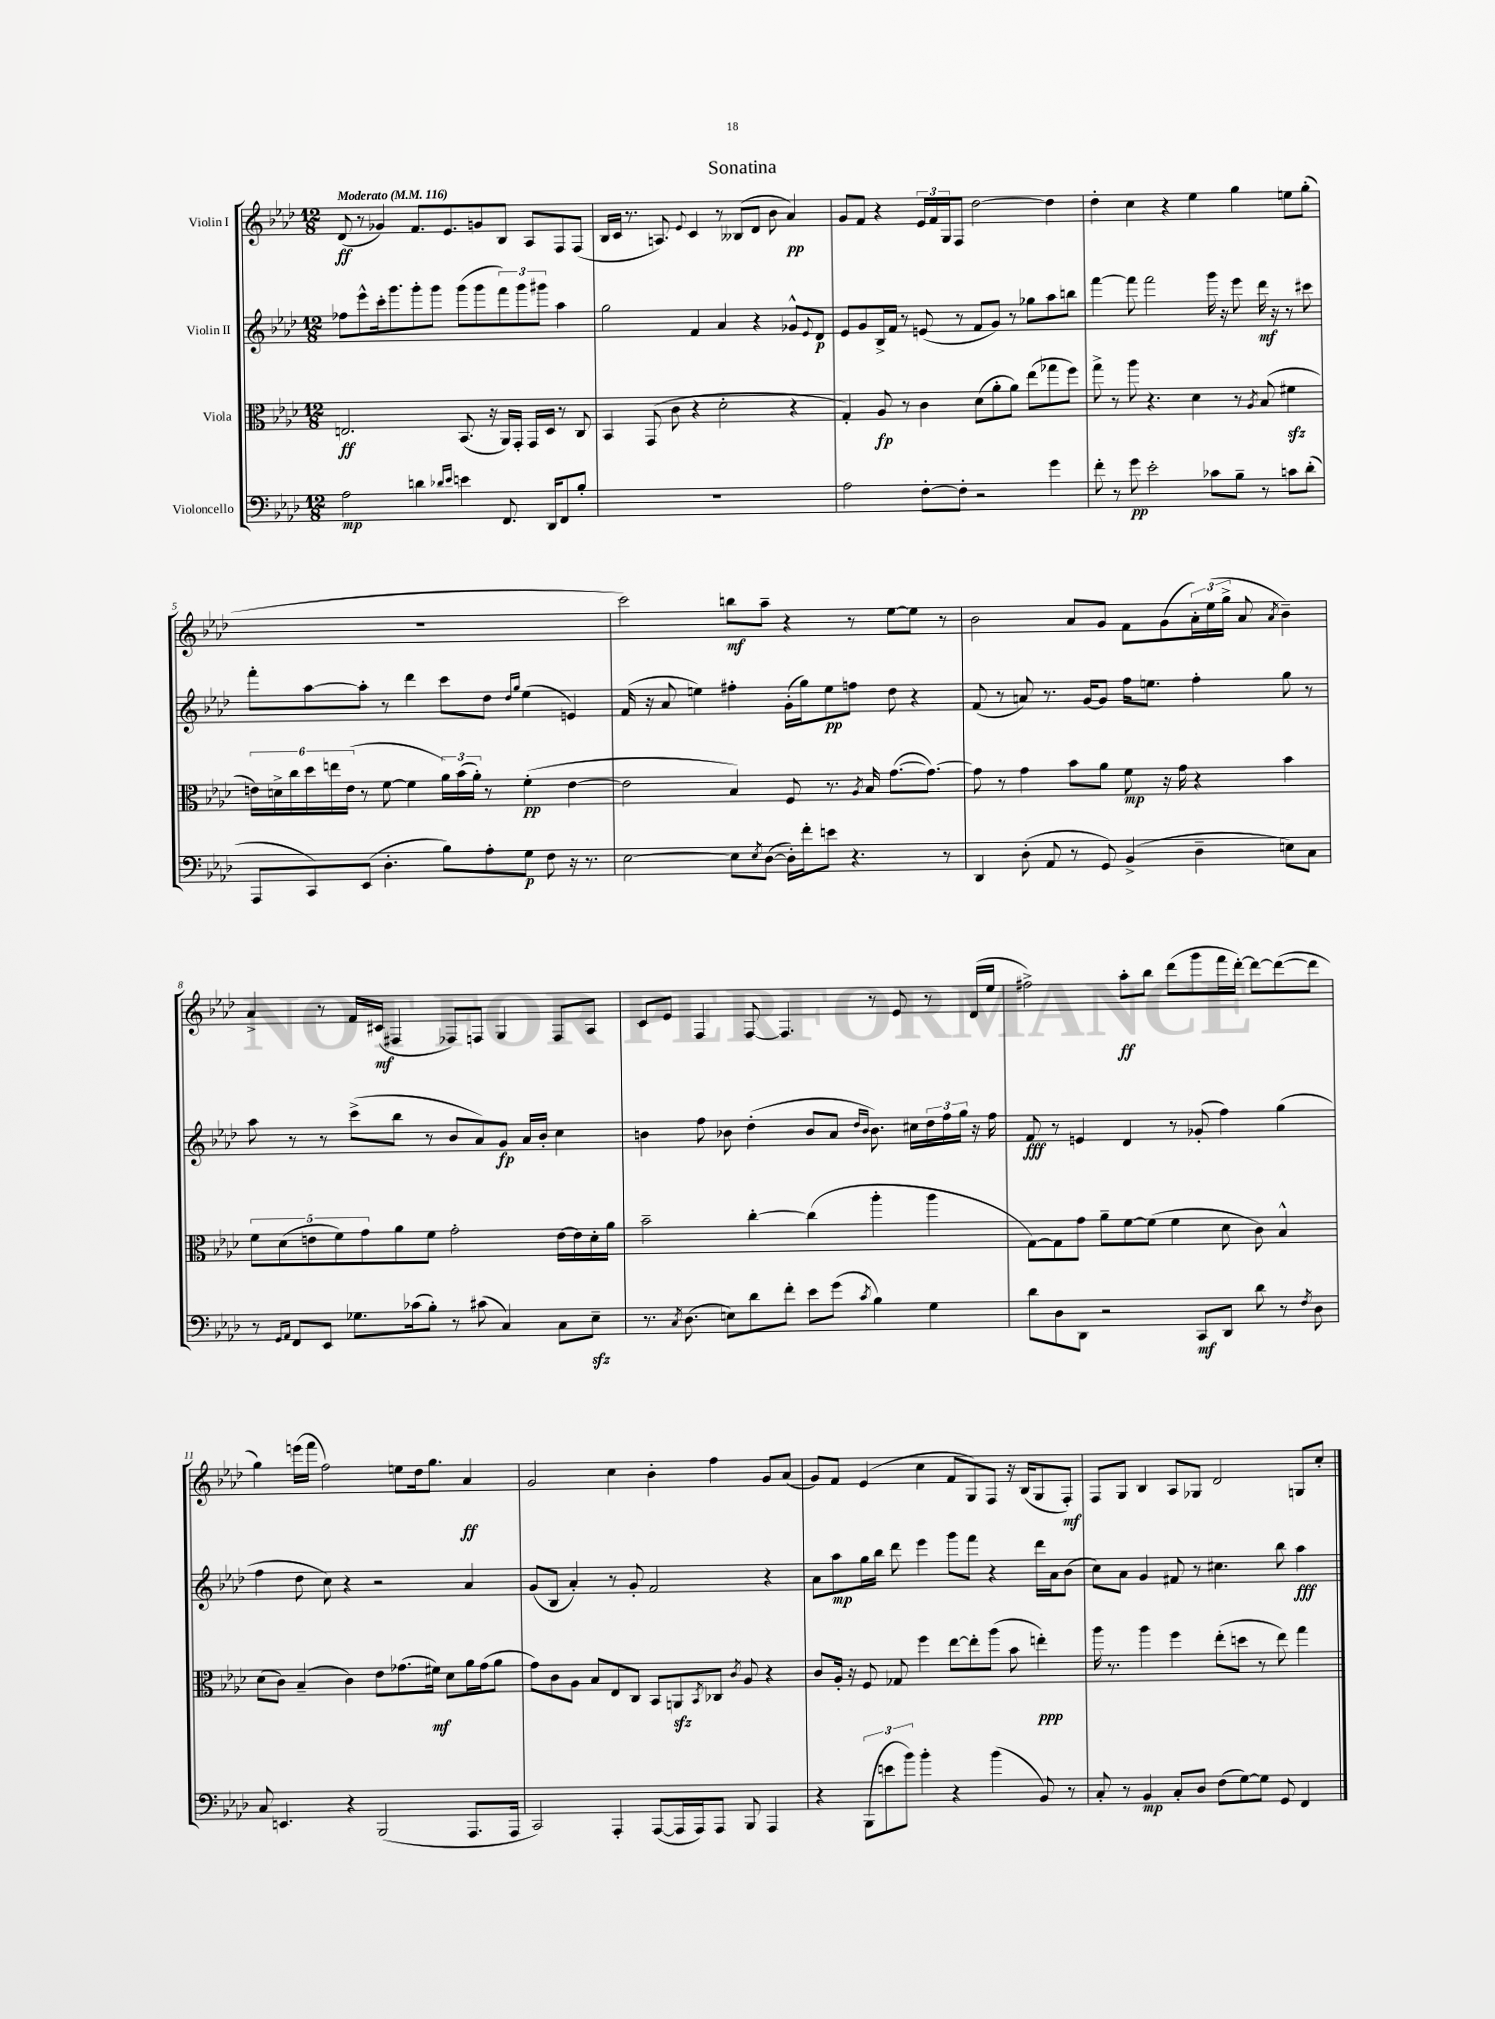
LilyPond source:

\header { title = "Sonatina" }
<<
\new StaffGroup <<
\new Staff = "s0" \with { instrumentName = "Violin I" } {
    \clef treble \key aes \major \numericTimeSignature \time 12/8 \tempo "Moderato" 4 = 116
    des'8\ff( r8 ges'4) f'8. ees'8. g'8 bes8 aes8 f8 f8( |
    bes16 c'16 r8. a8.) \appoggiatura { ees'8 } c'4 r8 beses8( des'8 bes'8 aes'4\pp) |
    g'8 f'8 r4 \tuplet 3/2 { ees'16 f'16 g16 } f8 des''2~ des''4 |
    des''4-. c''4 r4 ees''4 g''4 e''8 g''8-.( |
    R1. |
    c'''2) b''8\mf aes''8-- r4 r8 ees''8~ ees''8 r8 |
    bes'2 aes'8 g'8 f'8 g'8( \tuplet 3/2 { aes'16-.) ees''16( g''16-> } aes'8 \acciaccatura { aes'8 } bes'4--) |
    aes'4-> r8 f'16 cis'16\mf( fis4 fes8) f8 g4 f8 aes8 |
    c'8 ees'8 f4 f8~ f4. r8 ees'8 r8 des'16( ees''16 |
    fis''2->) aes''8-.\ff bes''8 des'''8( g'''8 f'''16 des'''16~-.) des'''8~ des'''8~( des'''8 |
    g''4) e'''16( f'''16 f''2) e''8 des''16 g''8. aes'4\ff |
    g'2 c''4 bes'4-. f''4 g'8 aes'8( |
    g'8) f'8 ees'4( c''4 f'8 g8) f8 r16 bes16( g8 f8-.\mf) |
    f8 g8 bes4 aes8 ges8 des'2 g8 c''8-. \bar "|." |
}
\new Staff = "s1" \with { instrumentName = "Violin II" } {
    \clef treble \key aes \major \numericTimeSignature \time 12/8
    fes''8 ees'''8-^ c'''16-. g'''8. g'''8-. g'''8 g'''8( g'''8 \tuplet 3/2 { f'''8) g'''8 gis'''8 } aes''4 |
    g''2 f'4 aes'4 r4 ges'8-^ \appoggiatura { ees'8 } des'8\p |
    ees'8 g'8 bes16-> f'16 r8 e'8( r8 f'8 g'8) r8 ges''8 aes''8 b''8 |
    f'''4~ f'''8 f'''2 g'''16 r16 ees'''8 des'''16\mf r16 r8 cis'''8 |
    f'''8-. aes''8~ aes''8-. r8 des'''4 c'''8 des''8 \grace { des''16 g''16 } ees''4( e'4) |
    f'16( r16 aes'8 e''4) fis''4-. g'16-.( g''16) e''8\pp f''8 des''8 r4 |
    f'8( r8 a'8) r8. g'16~ g'8 f''16 e''8. f''4-. g''8 r8 |
    aes''8 r8 r8 c'''8->( bes''8 r8 bes'8 aes'8) g'8\fp aes'16 bes'16-. c''4 |
    b'4 f''8 bes'8 des''4-.( bes'8 aes'8 \grace { des''16 bes'16 } bes'8.) cis''16 \tuplet 3/2 { des''16 f''16 g''16 } r16 f''16 |
    f'8\fff r8 e'4 des'4 r8 ges'8-.( f''4) g''4( |
    f''4 des''8 c''8) r4 r2 aes'4 |
    g'8( bes8 aes'4-.) r8 g'8-. f'2 r4 |
    aes'8 aes''8\mp g''16 bes''16 des'''8 ees'''4 g'''8 f'''8 r4 des'''16 aes'16 bes'8( |
    c''8) aes'8 g'4 fis'8 r8 cis''4. bes''8 aes''4\fff \bar "|." |
}
\new Staff = "s2" \with { instrumentName = "Viola" } {
    \clef alto \key aes \major \numericTimeSignature \time 12/8
    e2.\ff bes,8.( r16 aes,16) g,16-. g,16 des16 r8 c8 |
    bes,4 g,8( c'8 r4 des'2-. r4 |
    g4-.) aes8\fp r8 c'4 des'8( aes'8-. aes'8) ees''8( ges''8 f''8) |
    g''8-> r8 aes''8 r4. des'4 r8 \acciaccatura { aes8 } bes8( fis'4\sfz |
    \tuplet 6/4 { e'16) d'16-> c''16 des''16 e''16 e'16( } r8 f'8~ f'4 \tuplet 3/2 { aes'16) bes'16( aes'16-.) } r8 f'4-.\pp( e'4~ |
    e'2 bes4) f8 r8. \acciaccatura { aes8 } bes16 g'8.~( g'8.~) |
    g'8 r8 g'4 bes'8 aes'8 f'8\mp r16 g'16 r4 bes'4 |
    \tuplet 5/4 { f'8 des'8( e'8 f'8) g'8 } aes'8 f'8 g'2-. e'16~ e'16 des'16-. aes'16 |
    bes'2-- c''4~-. c''4( aes''4-. aes''4 |
    g8~) g8 g'8 aes'8-- f'8~ f'8( f'4 des'8 c'8) bes4-^ |
    des'8( c'8) bes4--( c'4) ees'8 ges'8.( fis'16\mf) des'8 aes'16 ges'16( aes'8 |
    g'8) c'8 aes8 bes8 ees8 c8 bes,8 a,8\sfz \acciaccatura { bes,8 } ces8 \acciaccatura { c'8 } aes8 r4 |
    c'8 aes16-. r16 f8 ges8 f''4 ees''8~ ees''8-. aes''8( bes'8 e''4-.\ppp) |
    aes''16 r8. aes''4 f''4 ees''8-.( d''8 r8 ees''8) g''4 \bar "|." |
}
\new Staff = "s3" \with { instrumentName = "Violoncello" } {
    \clef bass \key aes \major \numericTimeSignature \time 12/8
    aes2\mp d'4 \grace { des'16 ees'16 } e'4 f,8. des,16 f,8 bes8-. |
    R1. |
    aes2 f8~-. f8-. r2 g'4 |
    f'8-. r8 g'8\pp ees'2-. ces'8 bes8-- r8 c'8 des'8-.( |
    aes,,8 c,8) ees,8( des4.-. bes8) aes8-. g8\p f8 r16 r8. |
    ees2~ ees8 \acciaccatura { ees8 } des8~( des16-.) f'16-. e'8 r4. r8 |
    des,4 des8-.( aes,8 r8 g,8) bes,4->( des4-- e8) c8 |
    r8 \grace { g,16 aes,16 } f,8 ees,8 ges8. ces'16( bes8-.) r8 cis'8( c4) c8 ees8--\sfz |
    r8. \acciaccatura { c8 } des8.( e8) des'8 f'8-. ees'8 g'8( \acciaccatura { c'8 } bes4) g4 |
    des'8 des8 des,8 r2 c,8\mf des,8 des'8 r8 \acciaccatura { f8 } des8 |
    c8 e,4. r4 bes,,2( aes,,8. aes,,16 |
    c,2) aes,,4-. aes,,8~( aes,,16 aes,,16) aes,,8 bes,,8 aes,,4 |
    r4 \tuplet 3/2 { bes,,8( e'8 bes'8) } bes'4-. r4 bes'4( bes,8) r8 |
    c8-. r8 bes,4\mp c8-. des8 f8( g8~) g8 g,8 f,4 \bar "|." |
}
>>
>>
